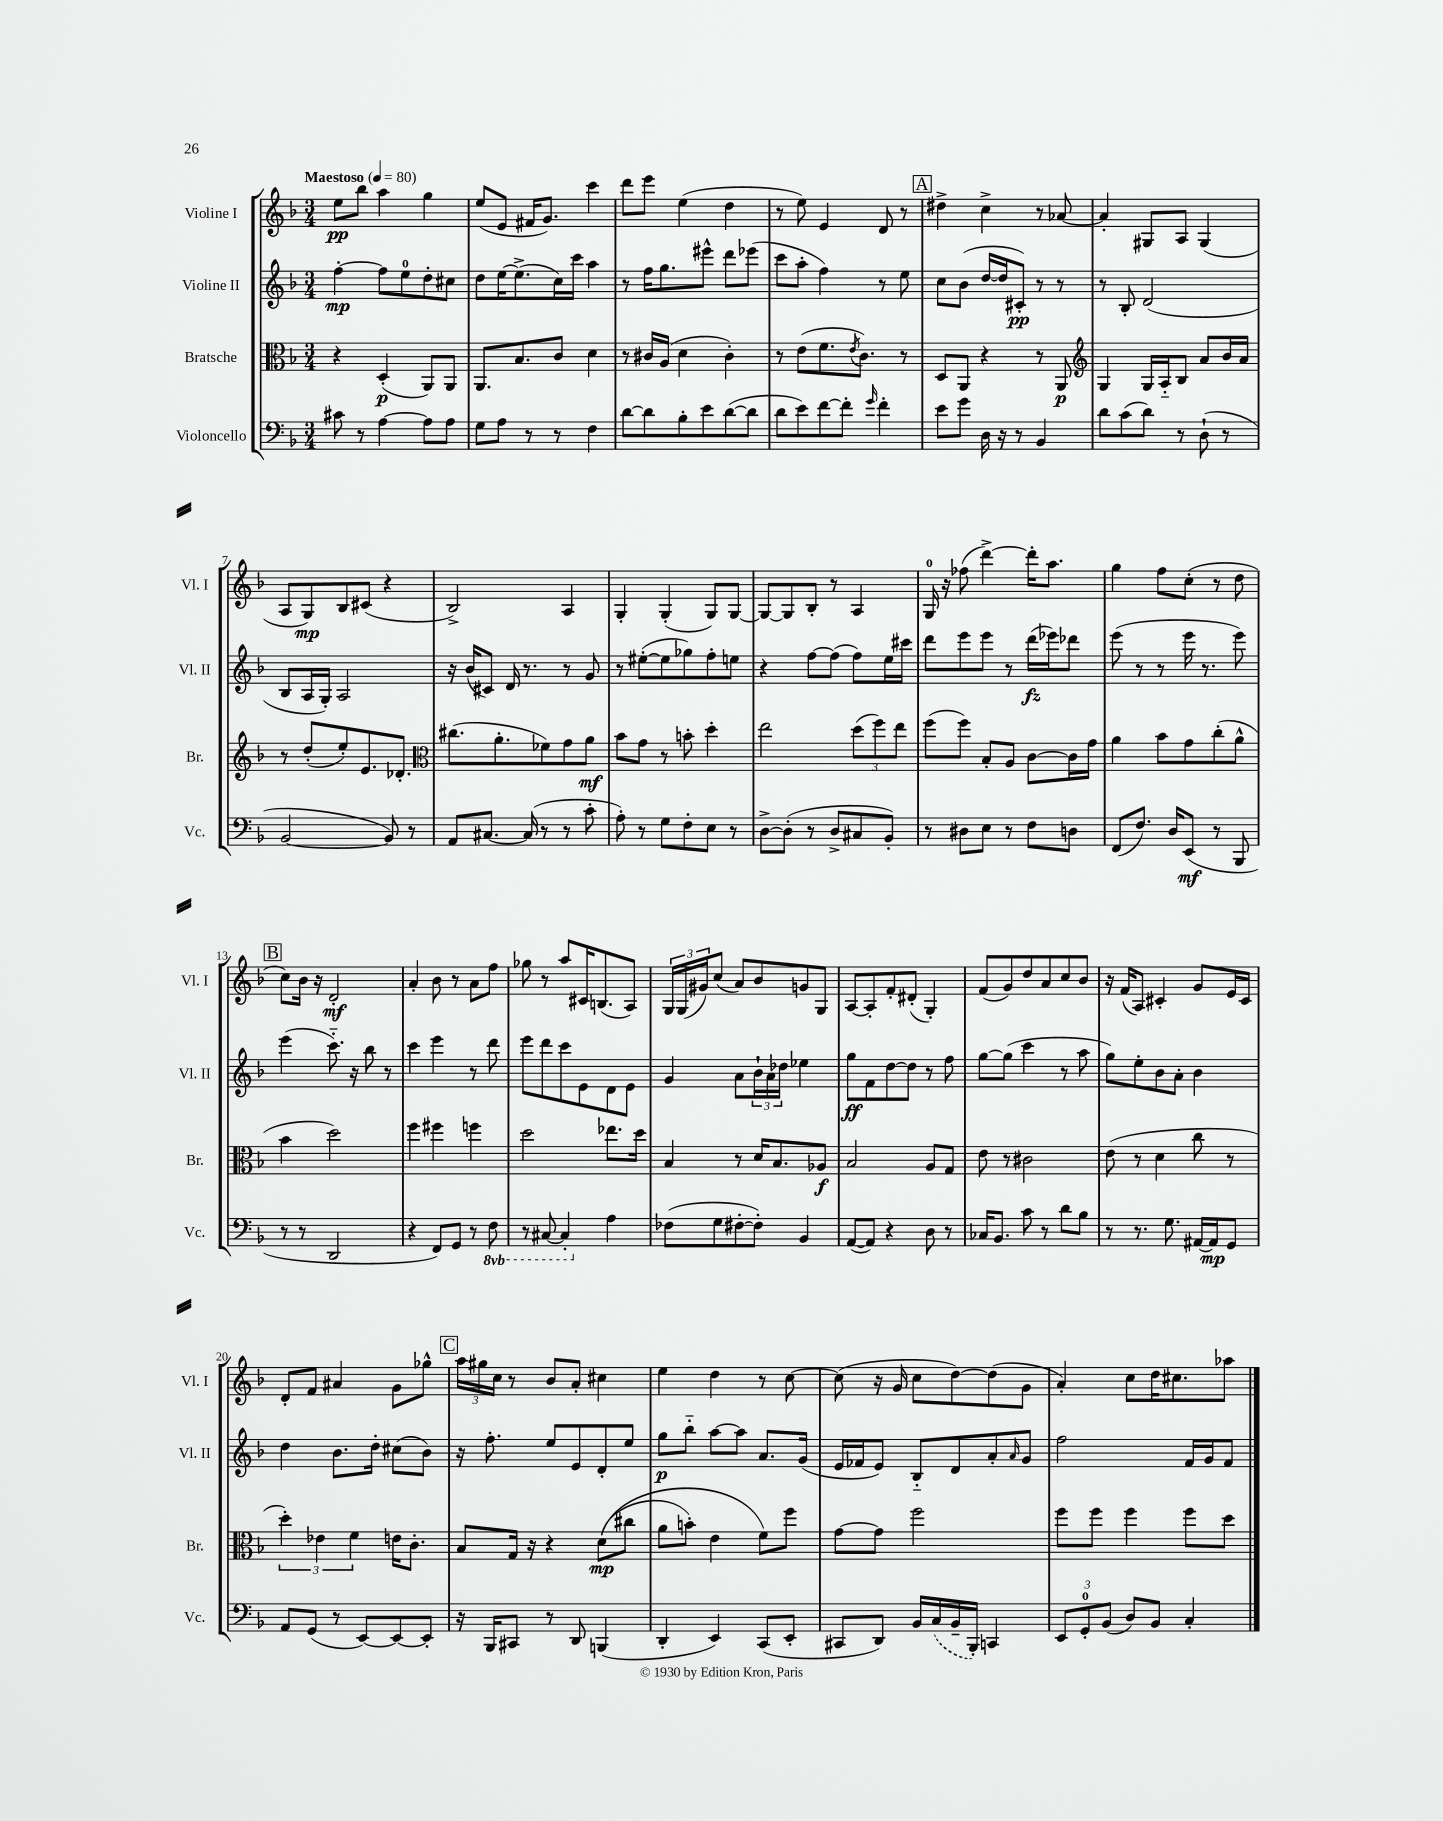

**kern	**kern	**kern	**kern
*staff4	*staff3	*staff2	*staff1
*clefF4	*clefC3	*clefG2	*clefG2
*k[b-]	*k[b-]	*k[b-]	*k[b-]
*M3/4	*M3/4	*M3/4	*M3/4
*MM80	*MM80	*MM80	*MM80
8c#	4r	[4ff'	8ee
8r	.	.	8bb-
[4A	(4D'	8ff]	4aa
.	.	8ee	.
8A]	8AA)	8dd'	4gg
8A	8AA	8cc#	.
=	=	=	=
8G	8.AA	8dd	(8ee
8A	.	[16ee	8e
.	8.B-	(8.ee^]	.
8r	.	.	16f#
.	.	.	8.g)
8r	8c	16cc)	.
.	.	16ccc	.
4F	4d	4aa	4ccc
=	=	=	=
[8d	8r	8r	8ddd
8d]	16c#	16ff	8eee
.	(16A	8.gg	.
8B-'	4d	.	(4ee
8e	.	8eee#^^	.
([8d	4c#')	8ddd	4dd
8d]	.	(8eee-	.
=	=	=	=
8d	8r	8ccc	8r
8e)	(8e	8aa'	8ee)
[8f	8.f	4ff)	4e
8f']	.	.	.
.	8qe	.	.
.	8.c)	.	.
16qqg	.	.	.
4f'	.	8r	8d
.	8r	8ee	8r
=	=	=	=
8e	8D	8cc	4dd#^
8g	8AA	(8b-	.
16D	4r	[16dd	4cc^
16r	.	16dd]	.
8r	.	8c#')	.
4BB-	8r	8r	8r
.	8AA	8r	[8a-
=	=	=	=
*	*clefG2	*	*
8d	4G	8r	4a-']
(8c	.	8B-'	.
8d)	16G	(2d	8G#
.	16A'~	.	.
8r	8B-	.	8A
(8D`	8a	.	(4G#
8r	16b-	.	.
.	16a	.	.
=	=	=	=
[2BB-	8r	8B-	8A
.	(8dd'	16A	8G)
.	.	16G')	.
.	8ee')	2A	8B-
.	8.e	.	(8c#
8BB-])	.	.	4r
.	8.d-'	.	.
8r	.	.	.
=	=	=	=
*	*clefC3	*	*
8AA	(8.cc#	16r	2B-^)
.	.	(16b-	.
[8.C#	.	8c#)	.
.	8.a'	.	.
.	.	16d	.
(16C#]	.	8.r	.
8r	8f-)	.	.
8r	8g	8r	4A
8c'	8a	8g	.
=	=	=	=
8A')	8b-	8r	4G'
8r	8g	([8ee#'	.
8G	8r	8ee#]	(4G'
8F'	8b'	8gg-)	.
8E	4dd'	8ff'	8G)
8r	.	8ee	[8G
=	=	=	=
[8D^	2ee	4r	8G_
(8D']	.	.	8G]
8r	.	[8ff	8B-'
8D^	.	(8ff]	8r
8C#	(12dd	8ff)	4A
.	12ff)	.	.
8BB-')	.	16ee	.
.	12ee	.	.
.	.	16ccc#	.
=	=	=	=
8r	(8ff	8ddd	16G
.	.	.	16r
8D#	8ff)	8eee	(8ff-
8E	8B-'	8eee	[4ddd^)
8r	8A	8r	.
8F	[8c	(16ddd	16ddd']
.	.	16eee-)	8.aa
8D	16c]	8ddd-	.
.	16g	.	.
=	=	=	=
(8FF	4a	(8eee	4gg
8.F)	.	8r	.
.	8b-	8r	8ff
16D	.	.	.
(8EE	8g	16eee	(8cc'
.	.	8.r	.
8r	(8cc'	.	8r
8BBB-	8a^^	8eee)	8dd
=	=	=	=
8r	4b-	(4eee	8cc)
8r	.	.	16b-
.	.	.	16r
2DD	2dd)	8.ccc'~)	2d'
.	.	16r	.
.	.	8bb-	.
.	.	8r	.
=	=	=	=
4r	4ff	4ccc	4a'
8FF)	4ff#	4eee	8b-
8GG	.	.	8r
8r	4ff	8r	8a
8FF	.	8ddd	8ff
=	=	=	=
8r	2dd	8eee	8gg-
[8CC#	.	8ddd	8r
4CC#']	.	8ccc	8aa
.	.	8e	16c#
.	.	.	(8.B
4A	8.ee-	8d	.
.	.	8e	8A)
.	16dd	.	.
=	=	=	=
(8F-	4B-	4g	24G
.	.	.	(24G
.	.	.	24g#)
8G	.	.	(8cc
[8F#'	8r	8a	8a)
8F#'])	16d	24b-`	8b-
.	.	24a	.
.	8.B-	.	.
.	.	24dd-	.
4BB-	.	4ee-	8g
.	8A-	.	8G
=	=	=	=
([8AA	2B-	8gg	[8A
8AA])	.	8f	8A']
4r	.	[8dd	8f'
.	.	8dd]	(8d#'
8D	8A	8r	4G')
8r	8G	8ff	.
=	=	=	=
16C-	8e	[8gg	(8f
8.BB-	.	.	.
.	8r	(8gg]	8g)
8c	2c#	4ccc	8dd
8r	.	.	8a
8d	.	8r	8cc
8B-	.	8aa	8b-
=	=	=	=
8r	(8e	8gg)	16r
.	.	.	(16f
8.r	8r	8ee'	8A)
.	4d	8b-	4c#'
8.G	.	.	.
.	.	8a'	.
[16AA#	8cc	4b-	8g
16AA#]	.	.	.
8GG	8r	.	16e
.	.	.	16c#
=	=	=	=
8AA	6dd')	4dd	8d'
(8GG	.	.	8f
.	6e-	.	.
8r	.	8.b-	4a#
.	6f	.	.
[8EE)	.	.	.
.	.	16dd'	.
8EE_	16e	(8cc#	8g
.	8.c'	.	.
8EE']	.	8b-)	8gg-^^
=	=	=	=
16r	8B-	16r	24aa
.	.	.	24gg#
16BBB-	.	8.ff'	.
.	.	.	24cc
8CC#	16G	.	8r
.	16r	.	.
8r	4r	8ee	8b-
8DD	.	8e	8a'
(4BBB	&((8d	8d'	4cc#
.	8cc#	8ee	.
=	=	=	=
4DD'	8a	8gg	4ee
.	8b')	8bb-'~	.
4EE)	4e	[8aa	4dd
.	.	8aa]	.
(8CC	8f&)	8.a	8r
8EE'	8ff	.	[8cc
.	.	(16g	.
=	=	=	=
8CC#	[8g	16e	(8cc]
.	.	16f-	.
8DD)	8g]	8e)	16r
.	.	.	16g
16BB-	2ff	8B-'~	8cc
(16C	.	.	.
16BB-~	.	8d	[8dd)
16BBB-')	.	.	.
4CC	.	8a'	(8dd]
.	.	16qqa	.
.	.	8g	8g
=	=	=	=
12EE	8ff	2ff	4a')
12GG'	.	.	.
.	8ff	.	.
(12BB-	.	.	.
8D)	4ff	.	8cc
8BB-	.	.	16dd
.	.	.	8.cc#
4C'	8ff	16f	.
.	.	16g	.
.	8dd	8f	8aa-
==	==	==	==
*-	*-	*-	*-
